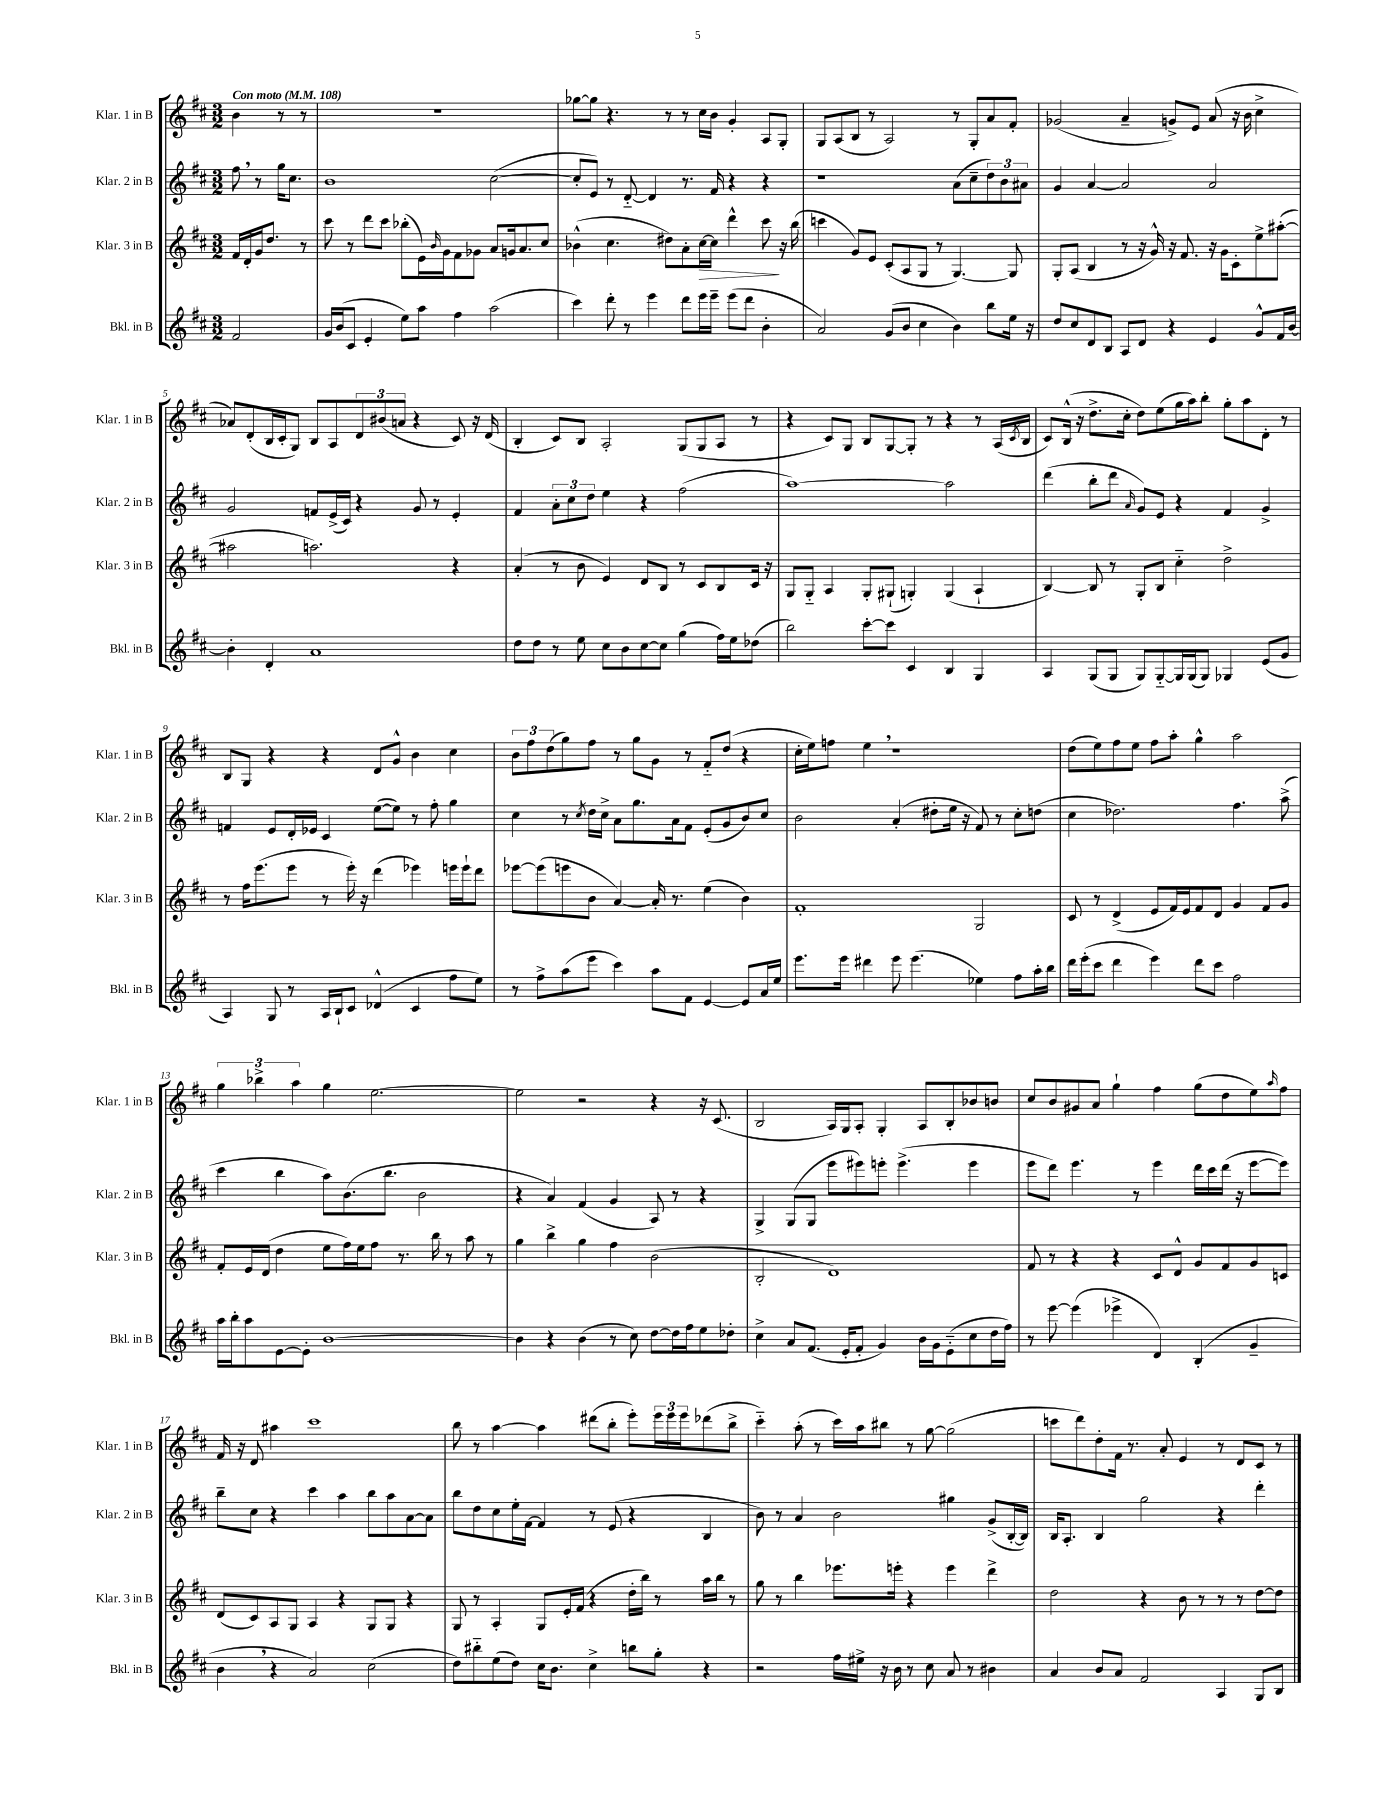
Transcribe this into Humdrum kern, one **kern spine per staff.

**kern	**kern	**dynam	**kern	**kern
*part4	*part3	*part3	*part2	*part1
*staff4	*staff3	*staff3	*staff2	*staff1
*I"Bkl. in B	*I"Klar. 3 in B	*	*I"Klar. 2 in B	*I"Klar. 1 in B
*I'Bkl. in B	*I'Klar. 3 in B	*	*I'Klar. 2 in B	*I'Klar. 1 in B
*clefG2	*clefG2	*	*clefG2	*clefG2
*k[f#c#]	*k[f#c#]	*	*k[f#c#]	*k[f#c#]
*M3/2	*M3/2	*	*M3/2	*M3/2
*MM108	*MM108	*	*MM108	*MM108
=	=	=	=	=
!	!	!	!	!LO:TX:a:B:t=Con moto
2f#/	16f#/LL	.	8ff#,\	4b\
.	16d'/	.	.	.
.	16g/J	.	8r	.
.	8.dd/J	.	.	.
.	.	.	16gg\KL	8r
.	.	.	8.cc#\J	.
.	8r	.	.	8r
=1	=1	=1	=1	=1
16g/LL	8ccc#\	.	1b	1.r
(16b/J	.	.	.	.
8c#/J	8r	.	.	.
4e'/	8ddd\L	.	.	.
.	8ccc#\J	.	.	.
8ee\L)	(8bb-X'\L	.	.	.
8aa\J	16e\L)	.	.	.
.	16qqb/	.	.	.
.	16g\J	.	.	.
4ff#\	8f#\	.	.	.
.	8g-X\J	.	.	.
(2aa\	8a/L	.	([2cc#\	.
.	16gn/k	.	.	.
.	8.a/	.	.	.
.	8cc#/J	.	.	.
=2	=2	=2	=2	=2
4ccc#\)	(4b-X^^\	.	8cc#'/L]	[8gg-X\L
.	.	.	8e/J)	8gg-\J]
8ddd'\	4.cc#\	.	8r	4.r
8r	.	.	[8d/	.
4eee\	.	.	4d/]	.
.	8dd#X\L)	.	.	8r
8ddd\L	8a'\	.	8.r	8r
!	!	!LO:HP:b	!	!
16eee\L	[16cc#\L	>	.	16cc#\LL
16eee~\JJ	16cc#\JJ]	.	16f#/	16b\JJ
(8eee\L	4ddd^^\	.	4r	4g'/
8ddd\J	.	.	.	.
4b'\	8ccc#\	.	4r	8A/L
.	16r	]	.	8G'/J
.	(16bb\	.	.	.
=3	=3	=3	=3	=3
2a/)	4cccn\	.	1r	8G/L
.	.	.	.	(8A/
.	8g/L)	.	.	8B/J
.	8e/J	.	.	8r
(8g/L	(8c#'/L	.	.	2A/)
8b/J	8A/	.	.	.
4cc#\	8G/J	.	.	.
.	8r	.	.	.
4b\)	[4.G/)	.	(8a\L	8r
.	.	.	8cc#~\	8G'/L
8bb\L	.	.	12dd\)	8a/
.	.	.	12b\	.
16ee\Jk	8G/]	.	.	8f#'/J
.	.	.	12a#X\J	.
16r	.	.	.	.
=4	=4	=4	=4	=4
8dd/L	8G'/L	.	4g/	(2g-X/
8cc#/	(8A/J	.	.	.
8d/	4B/	.	[4a/	.
8B/J	.	.	.	.
8A/L	8r	.	2a/]	4a~/
8d/J	16r	.	.	.
.	16g^^/)	.	.	.
4r	16r	.	.	8gn^/L)
.	8.f#/	.	.	.
.	.	.	.	8e/J
4e/	16r	.	2a/	(8a/
.	16g\KL	.	.	.
.	8c#'\	.	.	16r
.	.	.	.	16b\
8g^^/L	8ee^\	.	.	4cc#^\
16f#/L	([8aa#X'\J	.	.	.
[16b/JJ	.	.	.	.
!!LO:LB:g=z
=5	=5	=5	=5	=5
4b'\]	2aa#X\]	.	2g/	8a-X/L)
.	.	.	.	(8d'/
4d'/	.	.	.	16B/L
.	.	.	.	16c#'/J
.	.	.	.	8G/J)
1a	2.aan\)	.	8fn/L	8B/L
.	.	.	(16e^/L	8A/
.	.	.	16c#/JJ)	.
.	.	.	4r	12d/
.	.	.	.	(12b#X/
.	.	.	.	12an/J
.	.	.	8g/	4r
.	.	.	8r	.
.	4r	.	4e'/	8c#/)
.	.	.	.	16r
.	.	.	.	(16d/
=6	=6	=6	=6	=6
8dd\L	(4a'/	.	4f#/	4B'/
8dd\J	.	.	.	.
8r	8r	.	12a'\L	8c#/L)
.	.	.	12cc#\	.
8ee\	8b\	.	.	8B/J
.	.	.	12dd\J	.
8cc#\L	4e/)	.	4ee\	2A'/
8b\	.	.	.	.
[8cc#\	8d/L	.	4r	.
8cc#\J]	8B/J	.	.	.
(4gg\	8r	.	(2ff#\	(8G/L
.	8c#/L	.	.	8G/
16ff#\LL)	8B/	.	.	8A/J
16ee\J	.	.	.	.
(8dd-X\J	16c#/Jk	.	.	8r
.	16r	.	.	.
=7	=7	=7	=7	=7
2bb\)	8G/L	.	[1aa)	4r
.	8G/J	.	.	.
.	4A/	.	.	8c#/L)
.	.	.	.	8G/J
[8ccc#'\L	8G'/L	.	.	8B/L
8ccc#\J]	(8G#X`/J	.	.	[8G/
4c#/	4Gn'/)	.	.	8G'/J]
.	.	.	.	8r
4B/	(4G/	.	2aa\]	4r
4G/	4A`/	.	.	8r
.	.	.	.	(16A/LL
.	.	.	.	8qc#/
.	.	.	.	16B/JJ
=8	=8	=8	=8	=8
4A/	[4B/)	.	(4ddd\	8c#/L)
.	.	.	.	(16B^^/Jk
.	.	.	.	16r
(8G/L	8B/]	.	8bb'\L	8.dd^\L
8G/J	8r	.	8ddd\J	.
.	.	.	.	16cc#'\Jk
.	.	.	16qqa/	.
8G/L)	8G'/L	.	8g/L)	8dd\L)
[8G/	8B/J	.	8e/J	(8ee\
16G/L]	4cc#\	.	4r	16gg\L
(16G/J	.	.	.	16aa\J)
8G/J)	.	.	.	8bb'\J
4G-X/	2dd^\	.	4f#/	8gg'\L
.	.	.	.	8aa\
(8e/L	.	.	4g^/	8d'\J
8g/J	.	.	.	8r
!!LO:LB:g=z
=9	=9	=9	=9	=9
4A/)	8r	.	4fn/	8B/L
.	16ff#\KL	.	.	8G/J
.	(8.eee\	.	.	.
8G/	.	.	8e/L	4r
8r	8eee\J	.	16d'/L	.
.	.	.	16e-X/JJ	.
16A/LL	8r	.	4c#/	4r
16B`/J	.	.	.	.
8c#/J	16eee'\)	.	.	.
.	16r	.	.	.
(4d-X^^/	(4ddd\	.	([8ee\L	8d/L
.	.	.	8ee\J])	8g^^/J
4c#/	4eee-X\)	.	8r	4b\
.	.	.	8ff#'\	.
8ff#\L	16eeen\LL	.	4gg\	4cc#\
.	16eee`\J	.	.	.
8ee\J)	8ddd\J	.	.	.
=10	=10	=10	=10	=10
8r	[8eee-X\L	.	4cc#\	12b\L
.	.	.	.	12ff#\
8ff#^\L	(8eee-\]	.	.	.
.	.	.	.	(12dd\
(8aa\	8eeen\	.	8r	8gg\)
.	.	.	8qcc#/	.
8eee\J	8b\J	.	16dd\LL	8ff#\J
.	.	.	16cc#^\JJ	.
4ccc#\)	[4a/)	.	8a\L	8r
.	.	.	8.gg\	8gg\L
8aa\L	16a'/]	.	.	8g\J
.	8.r	.	16a\k	.
8f#\J	.	.	8f#\J	8r
[4e/	(4ee\	.	(8e'/L	8f#/L
.	.	.	8g/	(8dd/J
8e/L]	4b\)	.	8b/)	4r
16a/L	.	.	8cc#/J	.
16ee/JJ	.	.	.	.
=11	=11	=11	=11	=11
8.eee\L	1f#'	.	2b\	16cc#'\LL
.	.	.	.	16ee\J)
.	.	.	.	8ffn\J
16eee\Jk	.	.	.	.
4ddd#X\	.	.	.	4ee,\
8eee\	.	.	(4a'/	1r
(4.eee\	.	.	.	.
.	.	.	8dd#X'\L	.
.	.	.	16ee\Jk	.
.	.	.	16r	.
4ee-X\)	2G/	.	8f#/)	.
.	.	.	8r	.
8ff#\L	.	.	8cc#'\L	.
16aa'\L	.	.	(8ddn\J	.
16bb\JJ	.	.	.	.
=12	=12	=12	=12	=12
16ddd\LL	8c#/	.	4cc#\	(8dd\L
(16eee'\J	.	.	.	.
8ccc#\J	8r	.	.	8ee\)
4ddd\	(4d^/	.	2.dd-X\)	8ff#\
.	.	.	.	8ee\J
4eee\)	8e/L	.	.	8ff#\L
.	16f#/L)	.	.	8aa'\J
.	16e/J	.	.	.
8ddd\L	8f#/	.	.	4gg^^\
8ccc#\J	8d/J	.	.	.
2ff#\	4g/	.	4.ff#\	2aa\
.	8f#/L	.	.	.
.	8g/J	.	(8aa^\	.
!!LO:LB:g=z
=13	=13	=13	=13	=13
16aa\LL	8f#'/L	.	4ccc#\	6gg\
16bb'\J	.	.	.	.
8aa\	16e/L	.	.	.
.	.	.	.	6bb-X^\
.	(16d/JJ	.	.	.
[8e\	4dd\	.	4bb\	.
.	.	.	.	6aa\
8e'\J]	.	.	.	.
[1b	8ee\L	.	8aa\L)	4gg\
.	16ff#\L)	.	(8.b\	.
.	16ee\J	.	.	.
.	8ff#\J	.	.	[2.ee\
.	.	.	8.bb\J	.
.	8.r	.	.	.
.	.	.	2b\	.
.	16bb\	.	.	.
.	8r	.	.	.
.	8aa\	.	.	.
.	8r	.	.	.
=14	=14	=14	=14	=14
4b\]	4gg\	.	4r	2ee\]
4r	4bb^\	.	4a/)	.
(4b\	4gg\	.	(4f#/	2r
8r	4ff#\	.	4g/	.
8cc#\)	.	.	.	.
[8dd\L	(2b\	.	8A/)	4r
16dd\L]	.	.	8r	.
16ff#\J	.	.	.	.
8ee\	.	.	4r	16r
.	.	.	.	(8.c#/
8dd-X'\J	.	.	.	.
=15	=15	=15	=15	=15
4cc#^\	2B'/	.	4G^/	2B/
8a/L	.	.	(8G/L	.
(8.f#/J	.	.	8G/J	.
.	1d)	.	8eee\L	16A/LL)
16e'/KL	.	.	.	16G/J
8f#'/J	.	.	8eee#X\)	8A'/J
4g/)	.	.	8eeen'\J	4G'/
.	.	.	(4.eee^\	.
16b\LL	.	.	.	8A/L
16g\J	.	.	.	.
(8e\	.	.	.	8B'/
8cc#\	.	.	4eee\	8b-X/
16dd\L	.	.	.	8bn/J
16ff#\JJ)	.	.	.	.
=16	=16	=16	=16	=16
8r	8f#/	.	8eee\L	8cc#/L
[8eee\	8r	.	8ddd\J)	8b/
(4eee\]	4r	.	4.eee\	8g#X/
.	.	.	.	8a/J
4eee-X^\	4r	.	.	4gg`\
.	.	.	8r	.
4d/)	8c#/L	.	4eee\	4ff#\
.	8d^^/J	.	.	.
(4B'/	8g/L	.	16ddd\LL	(8gg\L
.	.	.	16ccc#\	.
.	8f#/	.	(16ddd\JJ	8dd\
.	.	.	16r	.
4g~/	8g/	.	[8eee\L	8ee\)
.	.	.	.	16qqaa/
.	8cn/J	.	8eee\J])	8ff#\J
!!LO:LB:g=z
=17	=17	=17	=17	=17
4b,\	(8d/L	.	8bb~\L	16f#/
.	.	.	.	16r
.	8c#/)	.	8cc#\J	8d/
4r	8A/	.	4r	4aa#X\
.	8G/J	.	.	.
2a/)	4A/	.	4ccc#\	1ccc#
.	4r	.	4aa\	.
(2cc#\	8G/L	.	8bb\L	.
.	8G/J	.	8aa\	.
.	4r	.	[8a\	.
.	.	.	8a\J]	.
=18	=18	=18	=18	=18
8dd\L)	8G/	.	8bb\L	8bb\
8bb#X\	8r	.	8dd\	8r
(8ee\	4A'/	.	8cc#\	[4aa\
8dd\J)	.	.	16ee'\L	.
.	.	.	[16f#\JJ	.
16cc#\KL	8G/L	.	4f#/]	4aa\]
8.b\J	.	.	.	.
.	16e'/L	.	.	.
.	(16f#/JJ	.	.	.
4cc#^\	4r	.	8r	(8ddd#X\L
.	.	.	(8e/	8bb'\J
8bbn\L	16dd'\LL	.	4r	8eee'\L)
.	16bb\JJ)	.	.	.
8gg'\J	8r	.	.	24eee\L
.	.	.	.	24eee\
.	.	.	.	24eee\J
4r	16aa\LL	.	4B/	(8ddd-X\
.	16bb\JJ	.	.	.
.	8r	.	.	8bb^\J
=19	=19	=19	=19	=19
2r	8gg\	.	8b\)	4ccc#\)
.	8r	.	8r	.
.	4bb\	.	4a/	(8aa'\
.	.	.	.	8r
16ff#\LL	8.eee-X\L	.	2b\	16ccc#\LL)
16ee#X^\JJ	.	.	.	16aa\J
16r	.	.	.	8bb#X\J
16b\	16eeen'\Jk	.	.	.
8r	4r	.	.	8r
8cc#\	.	.	.	[8gg\
8a/	4eee\	.	4gg#X\	(2gg\]
8r	.	.	.	.
4b#X\	4ddd^\	.	(8g^/L	.
.	.	.	[16B'/L	.
.	.	.	16B/JJ])	.
=20	=20	=20	=20	=20
4a/	2dd\	.	16B/KL	8cccn\L
.	.	.	8.A'/J	.
.	.	.	.	8ddd\)
8b/L	.	.	4B/	8dd'\
8a/J	.	.	.	16f#\Jk
.	.	.	.	8.r
2f#/	4r	.	2gg\	.
.	.	.	.	8a'/
.	8b\	.	.	4e/
.	8r	.	.	.
4A/	8r	.	4r	8r
.	8r	.	.	8d/L
8G/L	[8dd\L	.	4ddd'\	8c#/J
8B/J	8dd\J]	.	.	8r
==	==	==	==	==
*-	*-	*-	*-	*-
